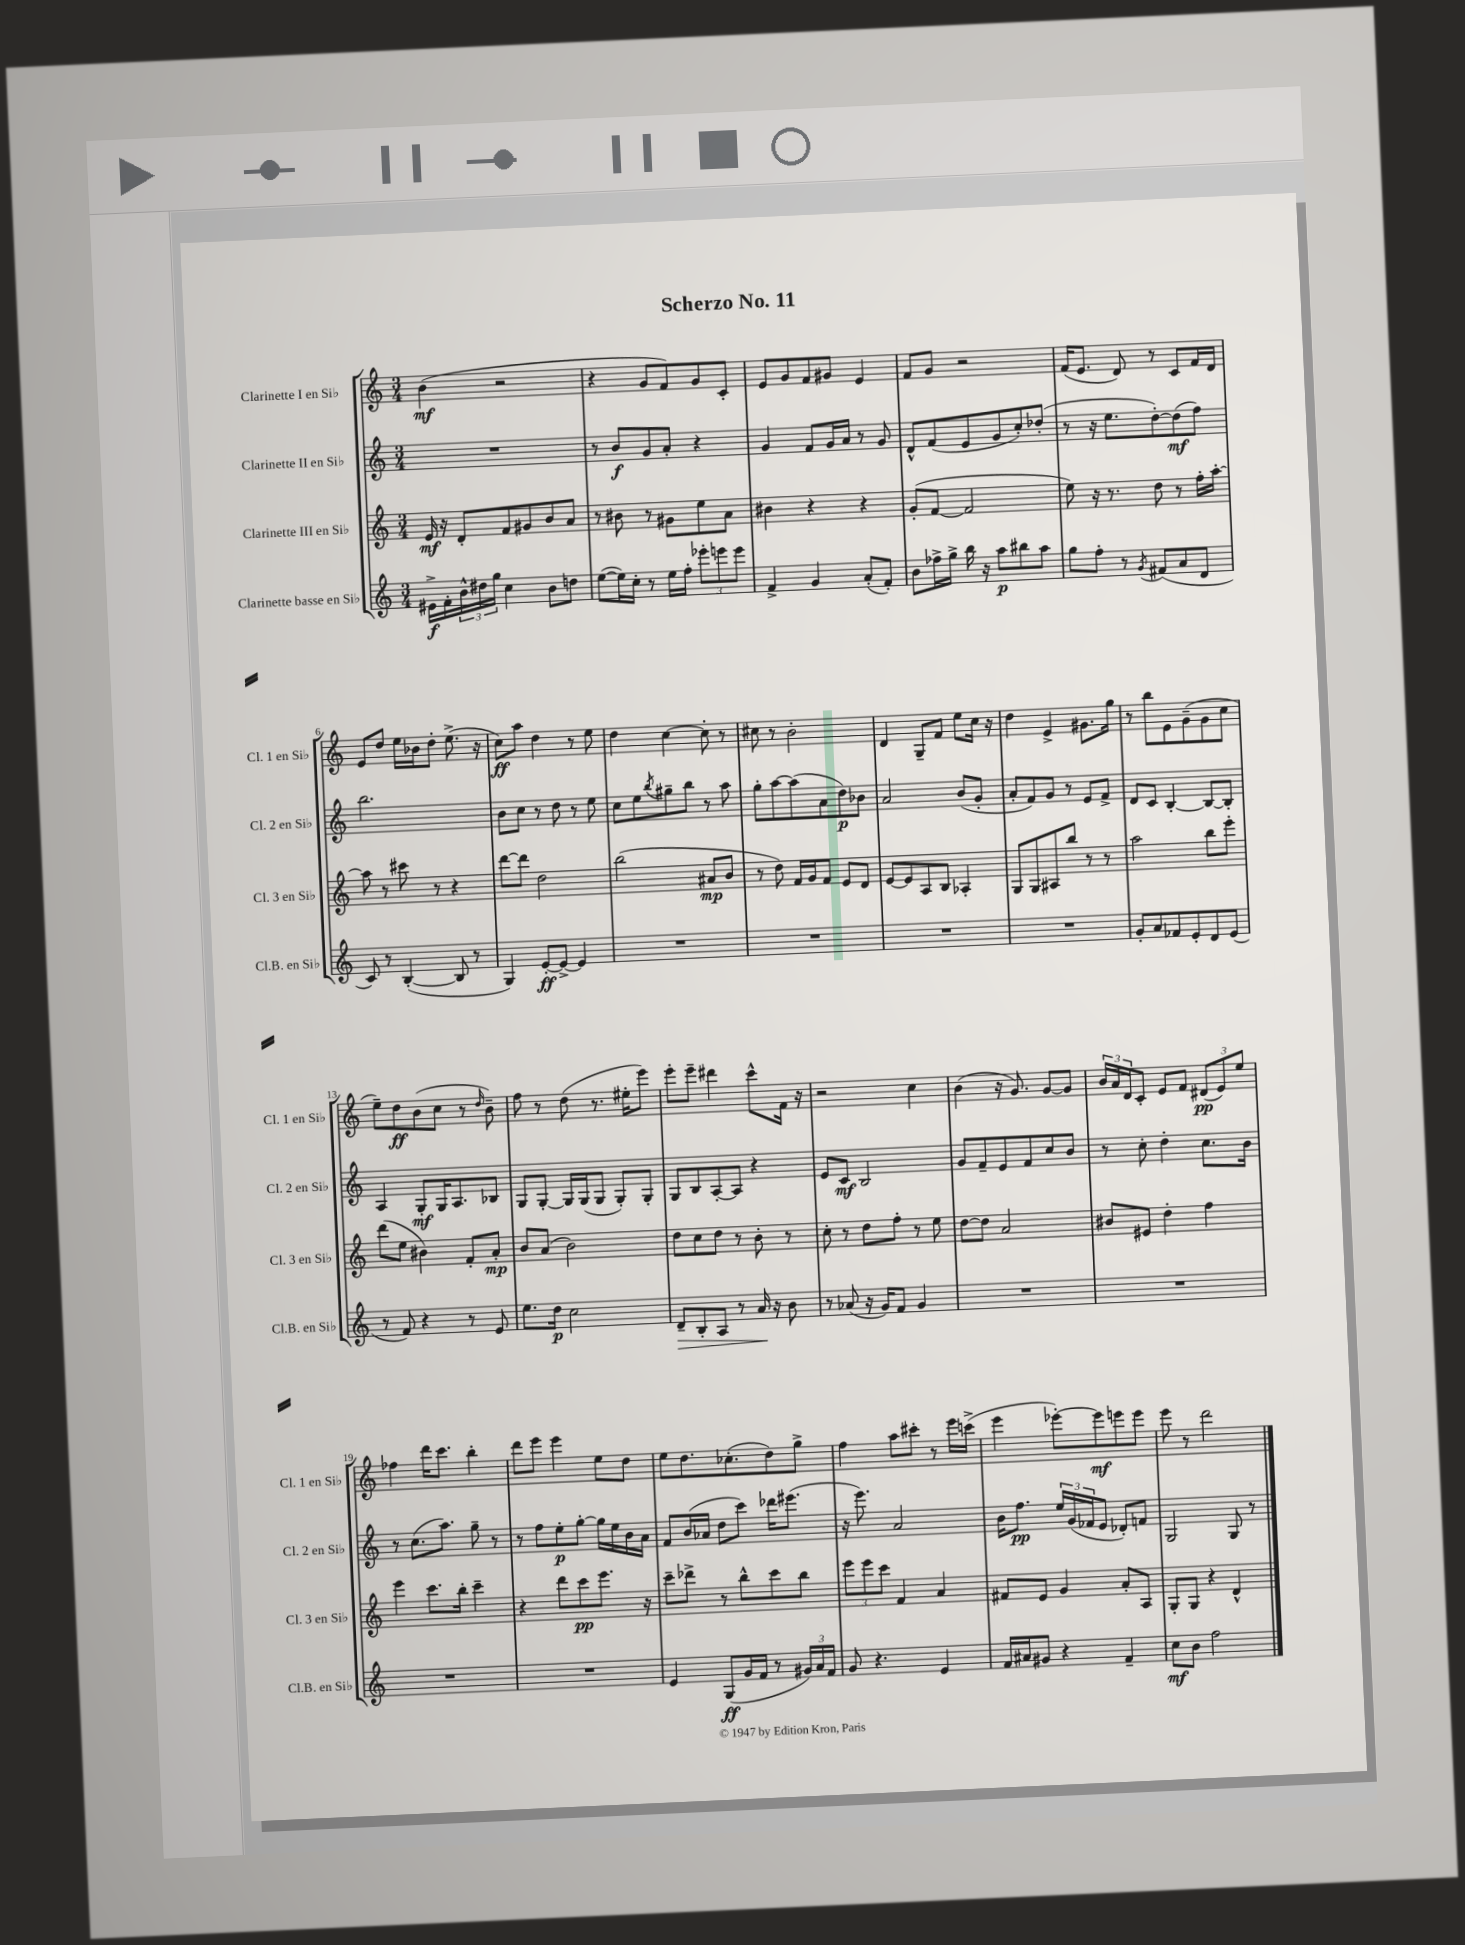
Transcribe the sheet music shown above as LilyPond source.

\header { title = "Scherzo No. 11" }
<<
\new StaffGroup <<
\new Staff = "s0" \with { instrumentName = "Clarinette I en Sib" shortInstrumentName = "Cl. 1 en Sib" } {
    \clef treble \key c \major \numericTimeSignature \time 3/4
    b'4\mf( r2 |
    r4 g'8 f'8) g'8 c'8-. |
    e'8 g'8 f'8 gis'8 e'4 |
    f'8 g'8 r2 |
    f'16( e'8. d'8) r8 c'8 f'16 d'16 |
    e'8 d''8 e''16 bes'16 d''8-. e''8.->( r16 |
    c''8\ff) a''8 d''4 r8 e''8 |
    d''4 c''4~ c''8-. r8 |
    cis''8 r8 b'2-. |
    d'4 g8-- f'8 e''8 c''16 r16 |
    d''4 e'4-> gis'8. g''16 |
    r8 b''8 e'8 g'8--( g'8 c''8 |
    e''8--) d''8\ff b'8( c''8 r8 \grace { d''16 } b'8--) |
    f''8 r8 d''8( r8. eis''16-. e'''8) |
    e'''8-. e'''8-- dis'''4 c'''8-^ f'16 r16 |
    r2 c''4 |
    b'4( r16 g'8.) g'8~ g'8 |
    \tuplet 3/2 { b'16 a'16 d'16 } c'8-. e'8 f'8 \tuplet 3/2 { dis'8\pp( e'8) e''8 } |
    fes''4 d'''16 c'''8. b''4-. |
    d'''8 e'''8 e'''4 e''8 d''8 |
    e''8 d''8. ces''8.-.( d''8) g''8-> |
    f''4 a''8 cis'''8-. r8 e'''16 c'''16->( |
    e'''4 ees'''8~-.) ees'''8\mf e'''8 e'''8 |
    e'''8 r8 d'''2 \bar "|." |
}
\new Staff = "s1" \with { instrumentName = "Clarinette II en Sib" shortInstrumentName = "Cl. 2 en Sib" } {
    \clef treble \key c \major \numericTimeSignature \time 3/4
    R2. |
    r8 b'8\f g'8 a'8-. r4 |
    g'4 f'8 g'16 a'16 r8 g'8 |
    d'8-^ f'8( e'8 g'8 c''8-.) des''8-.( |
    r8 r16 e''8. d''8~-.) d''8\mf( f''8) |
    b''2. |
    b'8 c''8 r8 d''8 r8 e''8 |
    c''8 e''8 \acciaccatura { b''8 } gis''8-- b''8 r8 a''8 |
    g''8-. a''8~ a''8( a'8 d''8\p) bes'8 |
    a'2 b'8( g'8-. |
    a'8-. f'8) g'8 r8 e'8 f'8-> |
    d'8 c'8 b4~-. b8~ b8-. |
    a4 g8-.\mf g16 a8. bes8 |
    g8 g8~-. g16 g16( g8 g8-.) g8-. |
    g8 b8 a8~-. a8 r4 |
    e'8 c'8\mf b2 |
    g'8 f'8-- e'8 f'8 c''8 b'8 |
    r8 c''8-. d''4-. c''8. b'16 |
    r8 c''8.( a''8.) g''8-- r8 |
    r8 f''8 e''8-.\p g''8~-. g''16 e''16 b'16 a'16 |
    f'8 b'16( aes'16 d''8 c'''8) des'''16 eis'''8.( |
    r16 e'''8.) a'2 |
    b'16 f''8.\pp \tuplet 3/2 { e''16 g'16( fes'16 } e'8 des'8-.) f'8 |
    g2 g8 r8 \bar "|." |
}
\new Staff = "s2" \with { instrumentName = "Clarinette III en Sib" shortInstrumentName = "Cl. 3 en Sib" } {
    \clef treble \key c \major \numericTimeSignature \time 3/4
    e'16\mf r16 d'8-. f'8 gis'8 b'8 a'8 |
    r8 bis'8 r8 gis'8 e''8 a'8 |
    bis'4 r4 r4 |
    g'8-.( f'8~ f'2 |
    e''8) r16 r8. d''8 r8 f''16-. a''16~-. |
    a''8 r8 cis'''8 r8 r4 |
    d'''8~ d'''8 d''2 |
    b''2( ais'8\mp b'8 |
    r8 d''8) f'16 g'16 f'8 e'8 d'8 |
    e'8~ e'8 a8 b8 aes4-. |
    g8 g8 ais8 b''8 r8 r8 |
    a''2 b''8 e'''8-. |
    d'''8( e''8 bis'4) f'8-. a'8-.\mp |
    b'8 a'8( b'2) |
    d''8 c''8 d''8 r8 b'8-. r8 |
    c''8-. r8 d''8 f''8-. r8 e''8 |
    d''8~ d''8 a'2 |
    bis'8 eis'8 d''4-. f''4 |
    e'''4 c'''8. b''16-. c'''4-- |
    r4 d'''8 c'''8\pp e'''8. r16 |
    c'''8-- des'''8-> r8 b''8-^ c'''8 b''8 |
    \tuplet 3/2 { e'''8 e'''8 c'''8 } f'4 a'4 |
    fis'8 e'8 g'4 a'8-. a8 |
    g8-. g8 r4 d'4-^ \bar "|." |
}
\new Staff = "s3" \with { instrumentName = "Clarinette basse en Sib" shortInstrumentName = "Cl.B. en Sib" } {
    \clef treble \key c \major \numericTimeSignature \time 3/4
    eis'16->\f f'16-. \tuplet 3/2 { b'16-^ dis''16 g''16 } c''4 b'8 d''8 |
    e''8~( e''16) c''16-. r8 e''16 f''16-. \tuplet 3/2 { ees'''8-. e'''8 e'''8 } |
    f'4-> g'4 a'8-.( f'8-.) |
    b'8 fes''16-> g''16-> b''16 r16 a''8\p bis''8 a''8 |
    g''8 f''8-. r8 \acciaccatura { g'8 } fis'8( a'8 d'8 |
    c'8) r8 b4~-.( b8 r8 |
    g4) e'8~-.\ff e'8~-> e'4 |
    R2. |
    R2. |
    R2. |
    R2. |
    g'8-. a'8 fes'8 e'8-. d'8 e'8( |
    r8 f'8) r4 r8 e'8 |
    e''8. d''16\p c''2 |
    d'8--\> b8-. a8 r8 a'16\! r16 b'8 |
    r8 aes'8( r16 g'16) f'8 g'4 |
    R2. |
    R2. |
    R2. |
    R2. |
    e'4 g8\ff( g'16 f'16 r8 \tuplet 3/2 { gis'16) a'16 f'16 } |
    g'8 r4. e'4 |
    f'16 ais'16 gis'8 r4 f'4-- |
    c''8\mf b'8 f''2 \bar "|." |
}
>>
>>
